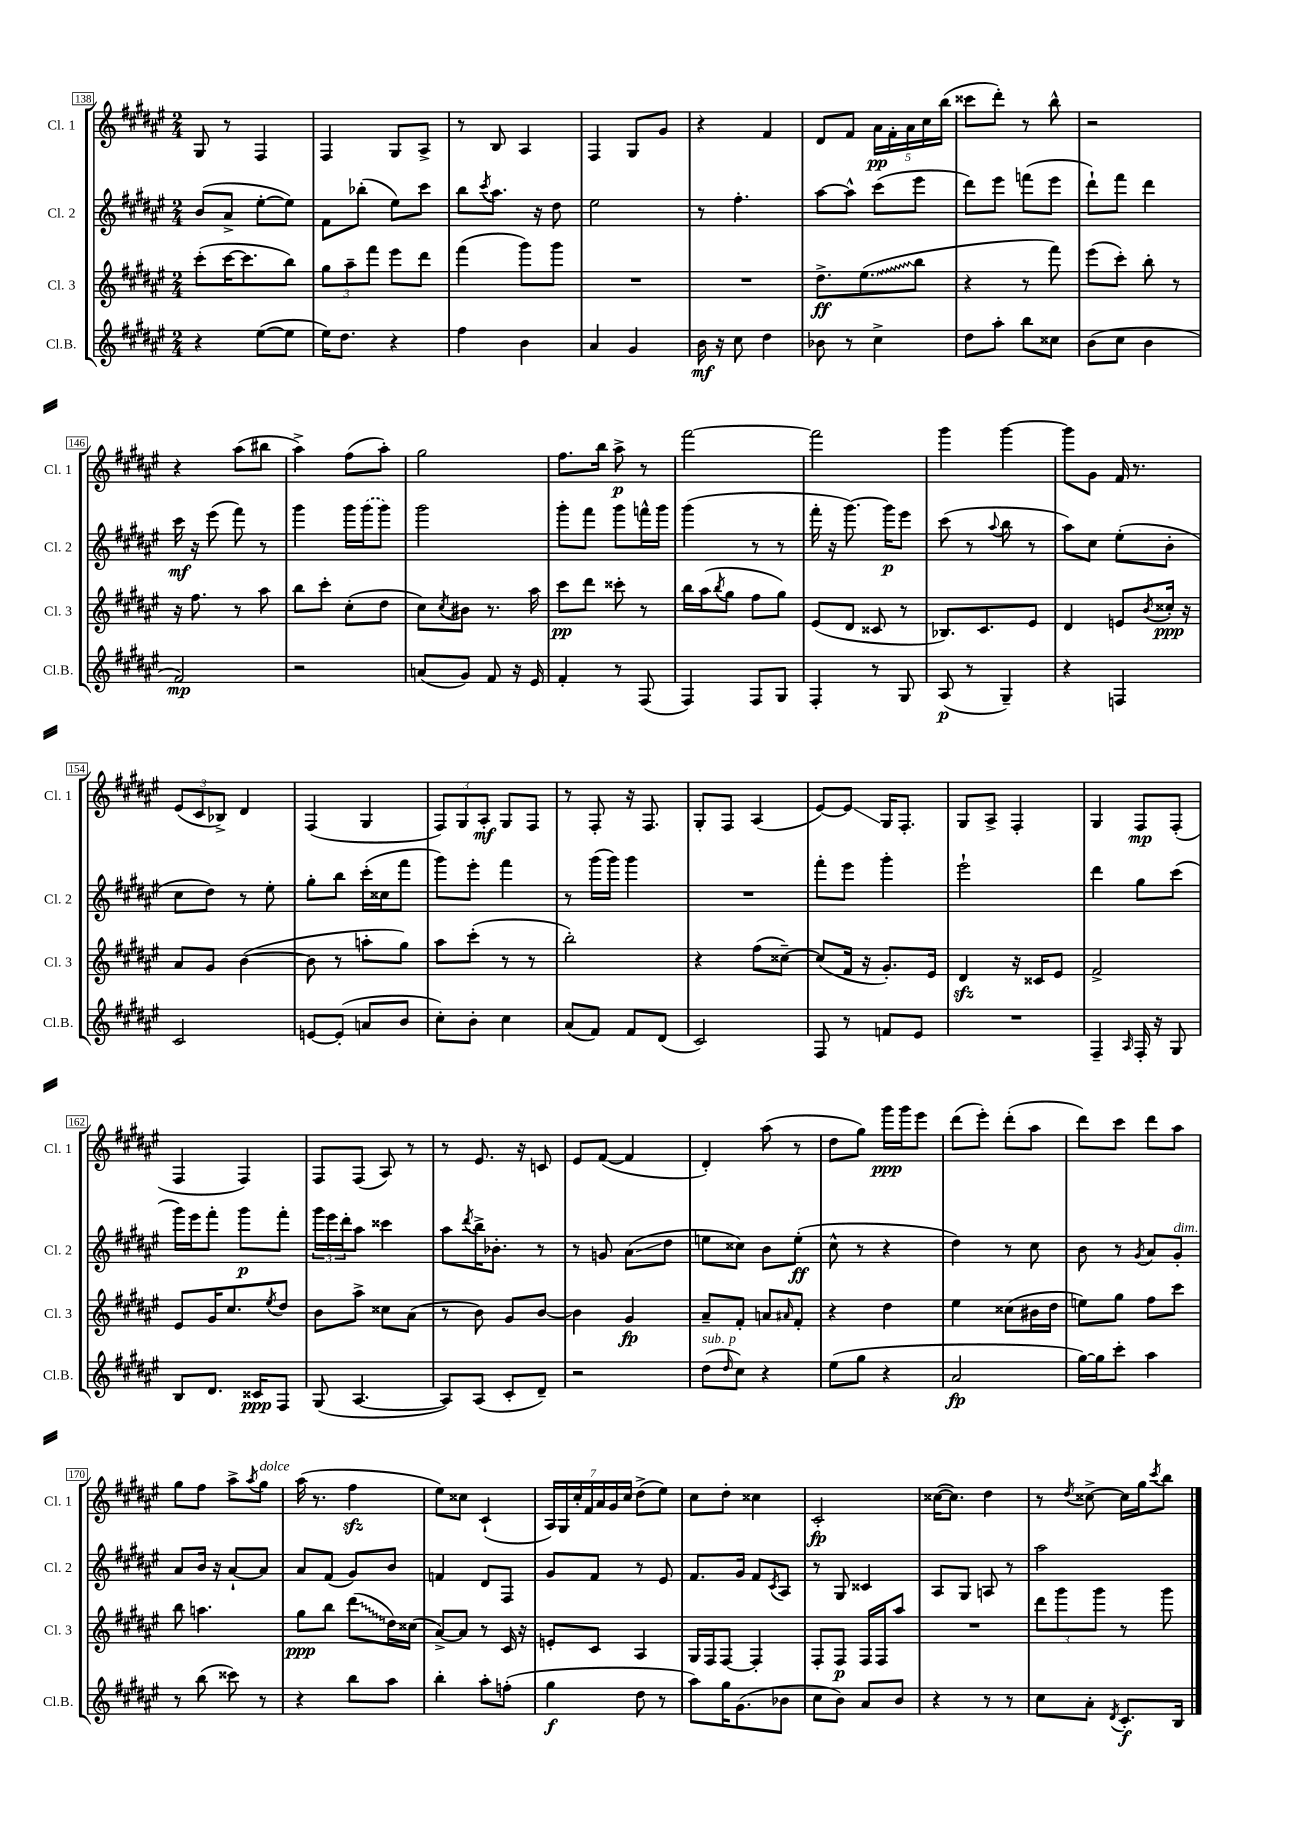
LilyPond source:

<<
\new StaffGroup <<
\new Staff = "s0" \with { instrumentName = "Cl. 1" shortInstrumentName = "Cl. 1" } {
    \clef treble \key fis \major \numericTimeSignature \time 2/4
    gis8 r8 fis4 |
    fis4 gis8 ais8-> |
    r8 b8 ais4 |
    fis4 gis8 gis'8 |
    r4 fis'4 |
    dis'8 fis'8 \tuplet 5/4 { ais'16\pp fis'16-. ais'16 cis''16 b''16( } |
    cisis'''8 dis'''8-.) r8 b''8-^ |
    r2 |
    r4 ais''8( bis''8 |
    ais''4->) fis''8( ais''8-.) |
    gis''2 |
    fis''8. b''16 ais''8->\p r8 |
    fis'''2~ |
    fis'''2 |
    gis'''4 gis'''4~ |
    gis'''8 gis'8 fis'16 r8. |
    \tuplet 3/2 { eis'8( cis'8 bes8->) } dis'4 |
    fis4( gis4 |
    \tuplet 3/2 { fis8) gis8 ais8-.\mf } gis8 fis8 |
    r8 fis8-. r16 fis8. |
    gis8-. fis8 ais4( |
    eis'8~) eis'8\glissando gis16 fis8.-. |
    gis8 ais8-> fis4-. |
    gis4 fis8\mp fis8-.( |
    fis4 fis4) |
    fis8 fis8( ais8) r8 |
    r8 eis'8. r16 c'8 |
    eis'8 fis'8~( fis'4 |
    dis'4-.) ais''8( r8 |
    dis''8 gis''8) gis'''16\ppp gis'''16 eis'''8 |
    dis'''8( eis'''8-.) dis'''8-.( ais''8 |
    dis'''8) cis'''8 dis'''8 ais''8 |
    gis''8 fis''8 ais''8-> \acciaccatura { ais''8 } gis''8^\markup { \italic "dolce" } |
    ais''16( r8. fis''4\sfz |
    eis''8) cisis''8 cis'4-!( |
    \tuplet 7/4 { ais16) gis16 cis''16-. fis'16 ais'16 gis'16 cis''16 } dis''8->( eis''8) |
    cis''8 dis''8-. cisis''4 |
    cis'2-.\fp |
    cisis''16~( cisis''8.) dis''4 |
    r8 \acciaccatura { dis''8 } cisis''8~-> cisis''16 gis''16 \acciaccatura { cis'''8 } b''8 \bar "|." |
}
\new Staff = "s1" \with { instrumentName = "Cl. 2" shortInstrumentName = "Cl. 2" } {
    \clef treble \key fis \major \numericTimeSignature \time 2/4
    b'8( ais'8-> eis''8~-. eis''8) |
    fis'8 bes''8-.( eis''8) cis'''8 |
    b''8 \acciaccatura { cis'''8 } ais''8. r16 dis''8 |
    eis''2 |
    r8 fis''4.-. |
    ais''8~ ais''8-^ cis'''8( eis'''8 |
    dis'''8) eis'''8 f'''8( eis'''8 |
    dis'''8-!) fis'''8 dis'''4 |
    cis'''16\mf r16 eis'''8( fis'''8) r8 |
    gis'''4 gis'''16 \once \slurDashed gis'''16( gis'''8) |
    gis'''2 |
    gis'''8-. fis'''8 gis'''8 f'''16-^ gis'''16 |
    gis'''4( r8 r8 |
    fis'''16-. r16 gis'''8.~) gis'''16\p eis'''8 |
    cis'''8( r8 \appoggiatura { ais''8 } b''8 r8 |
    ais''8) cis''8 eis''8-.( b'8-. |
    cis''8 dis''8) r8 eis''8-. |
    gis''8-. b''8 cis'''16-.( cisis''16 fis'''8 |
    gis'''8) eis'''8-. fis'''4 |
    r8 gis'''16( gis'''16) gis'''4 |
    R2 |
    fis'''8-. eis'''8 gis'''4-. |
    eis'''2-! |
    dis'''4 gis''8 cis'''8( |
    gis'''16) eis'''16 fis'''8-. gis'''8\p fis'''8-. |
    \tuplet 3/2 { gis'''16 eis'''16 dis'''16-. } ais''8 cisis'''4 |
    ais''8 \acciaccatura { dis'''8 } b''16-> bes'8.-. r8 |
    r8 g'8 ais'8\glissando( dis''8 |
    e''8 cisis''8) b'8 e''8-.\ff( |
    cis''8-^ r8 r4 |
    dis''4) r8 cis''8 |
    b'8 r8 \acciaccatura { gis'8 } ais'8 gis'8-.^\markup { \italic "dim." } |
    ais'8 b'16 r16 ais'8~-! ais'8 |
    ais'8 fis'8( gis'8) b'8 |
    f'4 dis'8 fis8 |
    gis'8 fis'8 r8 eis'8 |
    fis'8. gis'16 fis'8 \acciaccatura { cis'8 } ais8 |
    r8 gis8 cisis'4 |
    ais8 gis8 a8 r8 |
    ais''2 \bar "|." |
}
\new Staff = "s2" \with { instrumentName = "Cl. 3" shortInstrumentName = "Cl. 3" } {
    \clef treble \key fis \major \numericTimeSignature \time 2/4
    cis'''8-.( cis'''16~ cis'''8. b''8) |
    \tuplet 3/2 { gis''8 ais''8-- fis'''8 } eis'''8 dis'''8 |
    fis'''4( gis'''8) gis'''8 |
    R2 |
    R2 |
    dis''8.->\ff \once \override Glissando.style = #'zigzag eis''8.\glissando( b''8 |
    r4 r8 fis'''8) |
    eis'''8( cis'''8-.) b''8-. r8 |
    r16 fis''8. r8 ais''8 |
    b''8 cis'''8-. cis''8-.( dis''8 |
    cis''8) \acciaccatura { cis''8 } bis'8 r8. ais''16 |
    cis'''8\pp dis'''8 cisis'''8-. r8 |
    b''16 ais''16( \acciaccatura { b''8 } gis''8 fis''8 gis''8) |
    eis'8( dis'8 cisis'8 r8 |
    bes8.) cis'8. eis'8 |
    dis'4 e'8 \acciaccatura { b'8 } cisis''16-.\ppp r16 |
    ais'8 gis'8 b'4~( |
    b'8 r8 a''8-. gis''8) |
    ais''8 cis'''8-.( r8 r8 |
    b''2-.) |
    r4 fis''8( cisis''8~--) |
    cisis''8( fis'16 r16 gis'8.-.) eis'16 |
    dis'4\sfz r16 cisis'16 eis'8 |
    fis'2-> |
    eis'8 gis'16 cis''8. \acciaccatura { eis''8 } dis''8 |
    b'8 ais''8-> cisis''8 ais'8( |
    r8 b'8) gis'8 b'8~ |
    b'4 gis'4\fp |
    ais'8-- fis'8-. a'8 \grace { ais'16 } fis'8-. |
    r4 dis''4 |
    eis''4 cisis''8( bis'16 dis''16 |
    e''8) gis''8 fis''8 cis'''8 |
    b''8 a''4. |
    gis''8\ppp b''8 \once \override Glissando.style = #'zigzag dis'''8\glissando( dis''16) cisis''16( |
    ais'8~->) ais'8 r8 cis'16 r16 |
    e'8-. cis'8 ais4 |
    gis16 fis16 fis8~ fis4-. |
    fis8-. fis8\p fis16 fis16 ais''8 |
    R2 |
    \tuplet 3/2 { dis'''8 gis'''8 gis'''8 } r8 gis'''8 \bar "|." |
}
\new Staff = "s3" \with { instrumentName = "Cl.B." shortInstrumentName = "Cl.B." } {
    \clef treble \key fis \major \numericTimeSignature \time 2/4
    r4 eis''8~( eis''8 |
    eis''16) dis''8. r4 |
    fis''4 b'4 |
    ais'4 gis'4 |
    b'16\mf r16 cis''8 dis''4 |
    bes'8 r8 cis''4-> |
    dis''8 ais''8-. b''8 cisis''8 |
    b'8( cis''8 b'4 |
    fis'2\mp) |
    r2 |
    a'8( gis'8) fis'8 r16 eis'16 |
    fis'4-. r8 fis8( |
    fis4) fis8 gis8 |
    fis4-. r8 gis8 |
    ais8\p( r8 gis4--) |
    r4 f4 |
    cis'2 |
    e'8~ e'8-.( a'8 b'8 |
    cis''8-.) b'8-. cis''4 |
    ais'8( fis'8) fis'8 dis'8( |
    cis'2) |
    fis8 r8 f'8 eis'8 |
    R2 |
    fis4-- \grace { ais16 } fis16-. r16 gis8 |
    b8 dis'8. cisis'16\ppp fis8 |
    gis8( ais4.~ |
    ais8) ais8( cis'8-. dis'8--) |
    r2 |
    dis''8^\markup { \italic "sub. p" }( \grace { dis''16 } cis''8) r4 |
    eis''8( gis''8 r4 |
    ais'2\fp |
    gis''16~) gis''16 cis'''8-. ais''4 |
    r8 b''8( cisis'''8) r8 |
    r4 b''8 ais''8 |
    b''4-. ais''8-. f''8-.( |
    gis''4\f dis''8 r8 |
    ais''8) gis''16 gis'8.( bes'8 |
    cis''8 b'8) ais'8 b'8 |
    r4 r8 r8 |
    cis''8 ais'8-. \acciaccatura { dis'8 } cis'8.-.\f b16 \bar "|." |
}
>>
>>
\layout { \context { \Score currentBarNumber = #138 \override BarNumber.stencil = #(make-stencil-boxer 0.1 0.3 ly:text-interface::print) } }
